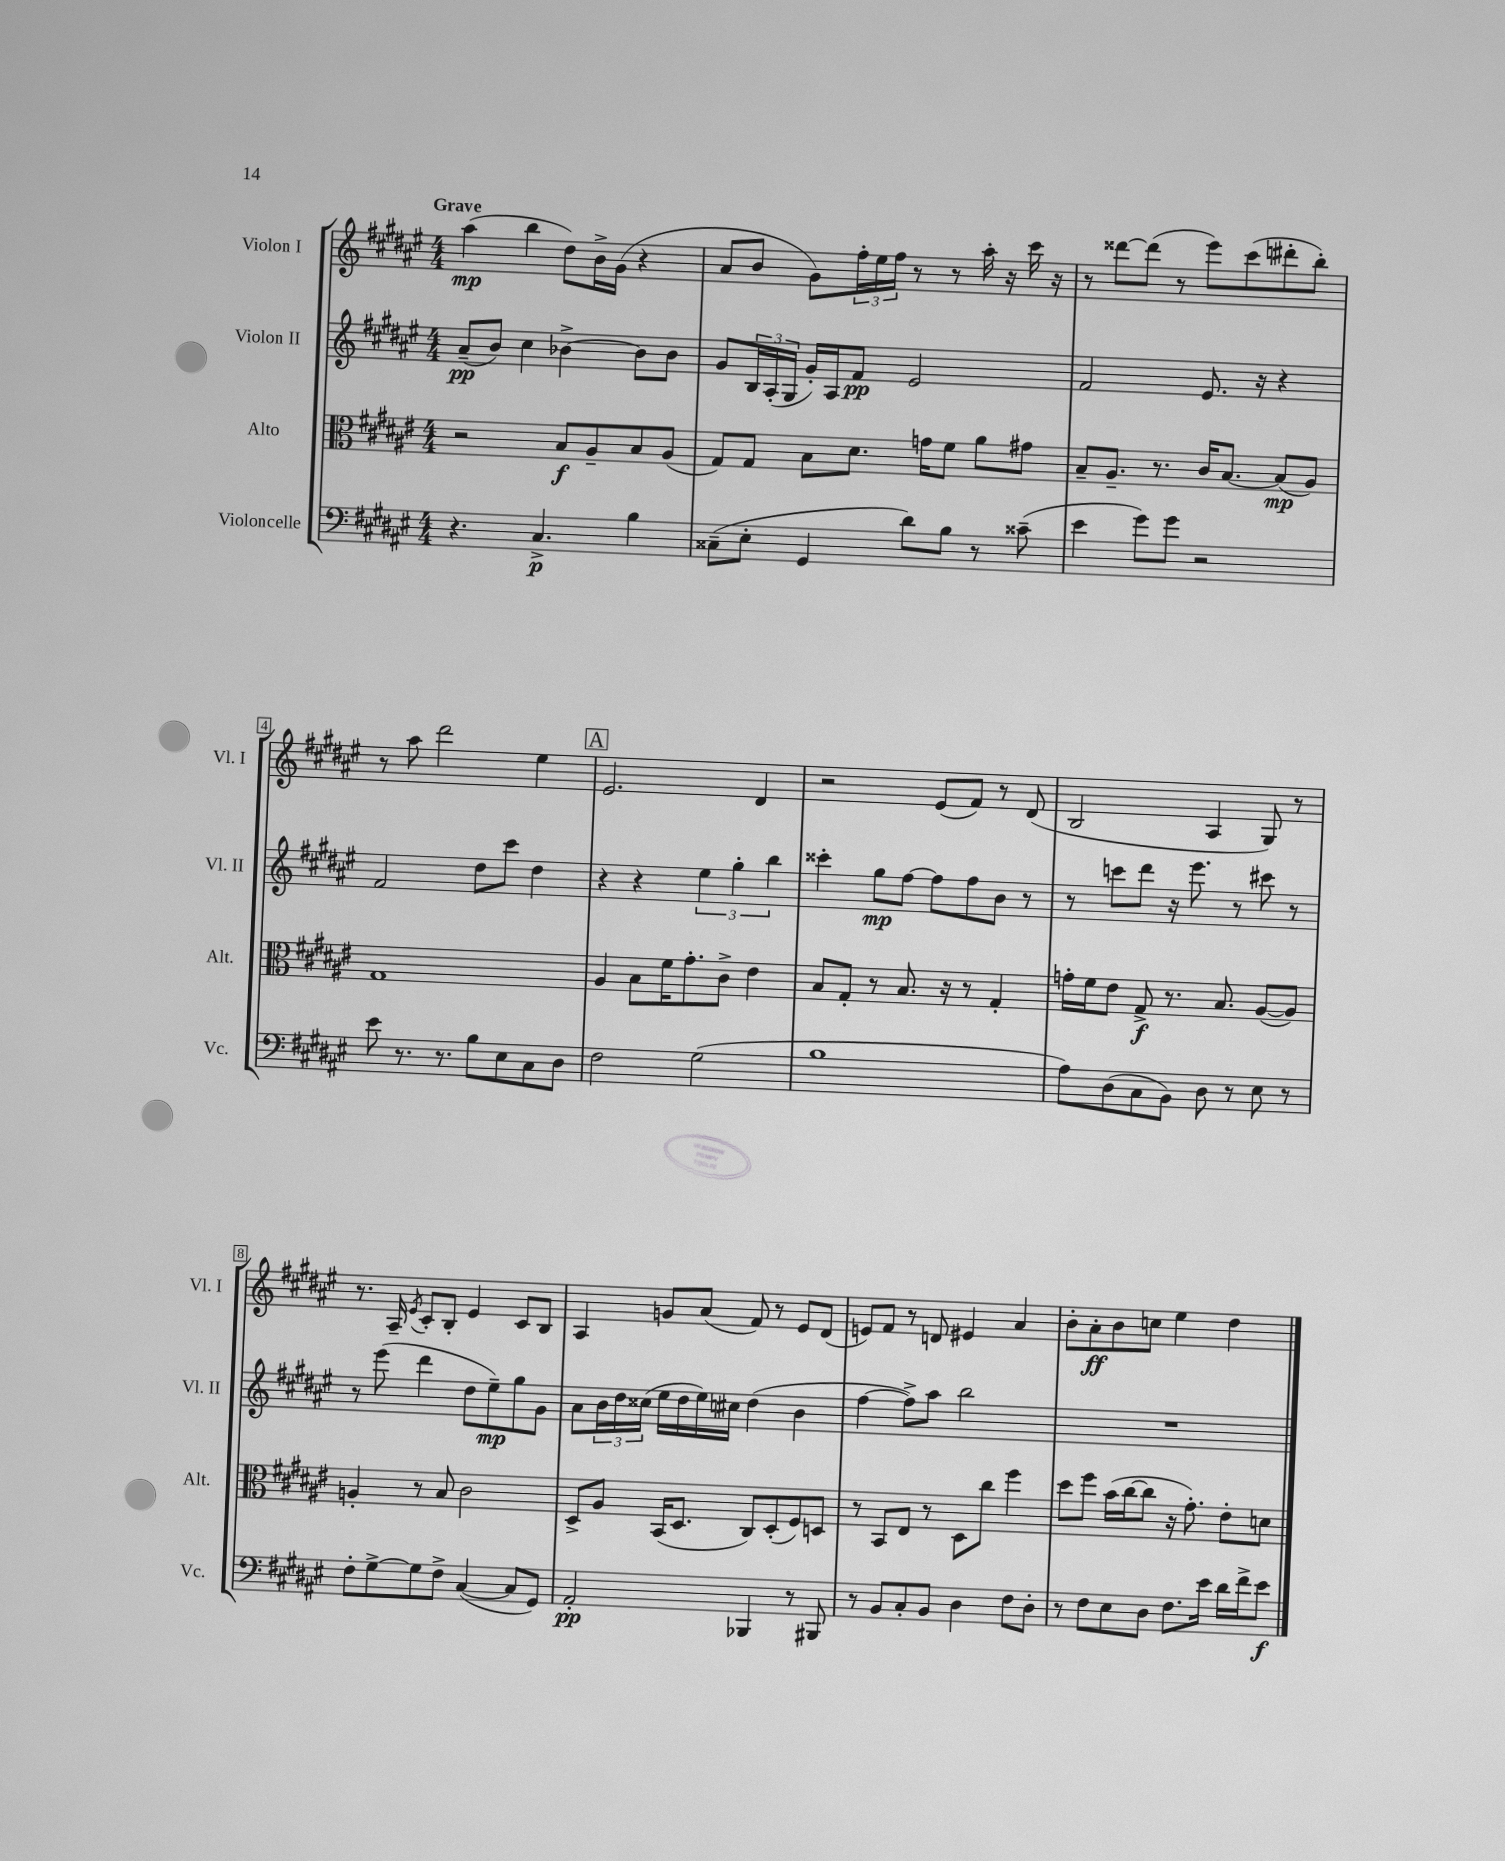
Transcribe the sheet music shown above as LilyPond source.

<<
\new StaffGroup <<
\new Staff = "s0" \with { instrumentName = "Violon I" shortInstrumentName = "Vl. I" } {
    \clef treble \key fis \major \numericTimeSignature \time 4/4 \tempo "Grave"
    ais''4\mp( b''4 dis''8) b'16-> gis'16( r4 |
    ais'8 b'8 gis'8) \tuplet 3/2 { fis''16-. eis''16 fis''16 } r8 r8 ais''16-. r16 cis'''16 r16 |
    r8 disis'''8~ disis'''8( r8 eis'''8) cis'''8( dis'''8-. b''8-.) |
    r8 ais''8 dis'''2 eis''4 |
    \mark \markup { \box "A" } eis'2. dis'4 |
    r2 eis'8( fis'8) r8 dis'8( |
    b2 ais4 gis8) r8 |
    r8. ais16-- \acciaccatura { eis'8 } cis'8-. b8-. eis'4 cis'8 b8 |
    ais4 g'8 ais'8( fis'8) r8 eis'8 dis'8( |
    e'8) fis'8 r8 d'8 eis'4 ais'4 |
    b'8-. ais'8-.\ff b'8 c''8 eis''4 dis''4 \bar "|." |
}
\new Staff = "s1" \with { instrumentName = "Violon II" shortInstrumentName = "Vl. II" } {
    \clef treble \key fis \major \numericTimeSignature \time 4/4
    ais'8--\pp( b'8) cis''4 bes'4~-> bes'8 bes'8 |
    gis'8 \tuplet 3/2 { b16 ais16-.( gis16 } gis'16-.) ais16 fis'8\pp eis'2 |
    fis'2 eis'8. r16 r4 |
    fis'2 dis''8 cis'''8 dis''4 |
    \mark \markup { \box "A" } r4 r4 \tuplet 3/2 { eis''4 gis''4-. b''4 } |
    cisis'''4-. gis''8\mp fis''8~ fis''8 fis''8 b'8 r8 |
    r8 c'''8 dis'''8 r16 eis'''8. r8 cis'''8 r8 |
    r8 eis'''8( dis'''4 dis''8 eis''8--\mp) gis''8 gis'8 |
    ais'8 \tuplet 3/2 { b'16 dis''16 cisis''16( } eis''16 dis''16 eis''16) cis''16 dis''4( b'4 |
    fis''4~ fis''8->) ais''8 b''2 |
    R1 \bar "|." |
}
\new Staff = "s2" \with { instrumentName = "Alto" shortInstrumentName = "Alt." } {
    \clef alto \key fis \major \numericTimeSignature \time 4/4
    r2 b8\f ais8-- b8 ais8( |
    gis8) gis8 b8 dis'8. g'16 fis'8 ais'8 gis'8 |
    b8-- ais8.-- r8. cis'16 b8.~ b8\mp( ais8) |
    gis1 |
    \mark \markup { \box "A" } ais4 b8 fis'16 gis'8.-. cis'8-> eis'4 |
    b8 gis8-. r8 b8. r16 r8 gis4-. |
    g'16-. fis'16 eis'8 gis8->\f r8. b8. ais8~( ais8) |
    a4-. r8 b8 cis'2 |
    dis8-> ais8 b,16( dis8. cis8) dis8-.( fis8) d8 |
    r8 b,8 eis8 r8 dis8 cis''8 fis''4 |
    dis''8 fis''8 b'16( cis''16~ cis''8 r16 gis'8.-.) eis'8-. d'8 \bar "|." |
}
\new Staff = "s3" \with { instrumentName = "Violoncelle" shortInstrumentName = "Vc." } {
    \clef bass \key fis \major \numericTimeSignature \time 4/4
    r4. cis4.->\p b4 |
    cisis8--( eis8-. gis,4 dis'8) b8 r8 cisis'8--( |
    eis'4 gis'8) gis'8 r2 |
    eis'8 r8. r8. b8 eis8 cis8 dis8 |
    \mark \markup { \box "A" } fis2 gis2( |
    b1 |
    ais8) dis8( cis8 b,8) dis8 r8 eis8 r8 |
    fis8-. gis8~-> gis8 fis8-> cis4~( cis8 gis,8) |
    ais,2-.\pp bes,,4 r8 bis,,8 |
    r8 b,8 cis8-. b,8 dis4 fis8 dis8-. |
    r8 fis8 eis8 dis8 fis8. eis'16 dis'16 fis'16-> eis'8\f \bar "|." |
}
>>
>>
\layout { \context { \Score \override BarNumber.stencil = #(make-stencil-boxer 0.1 0.3 ly:text-interface::print) } }
